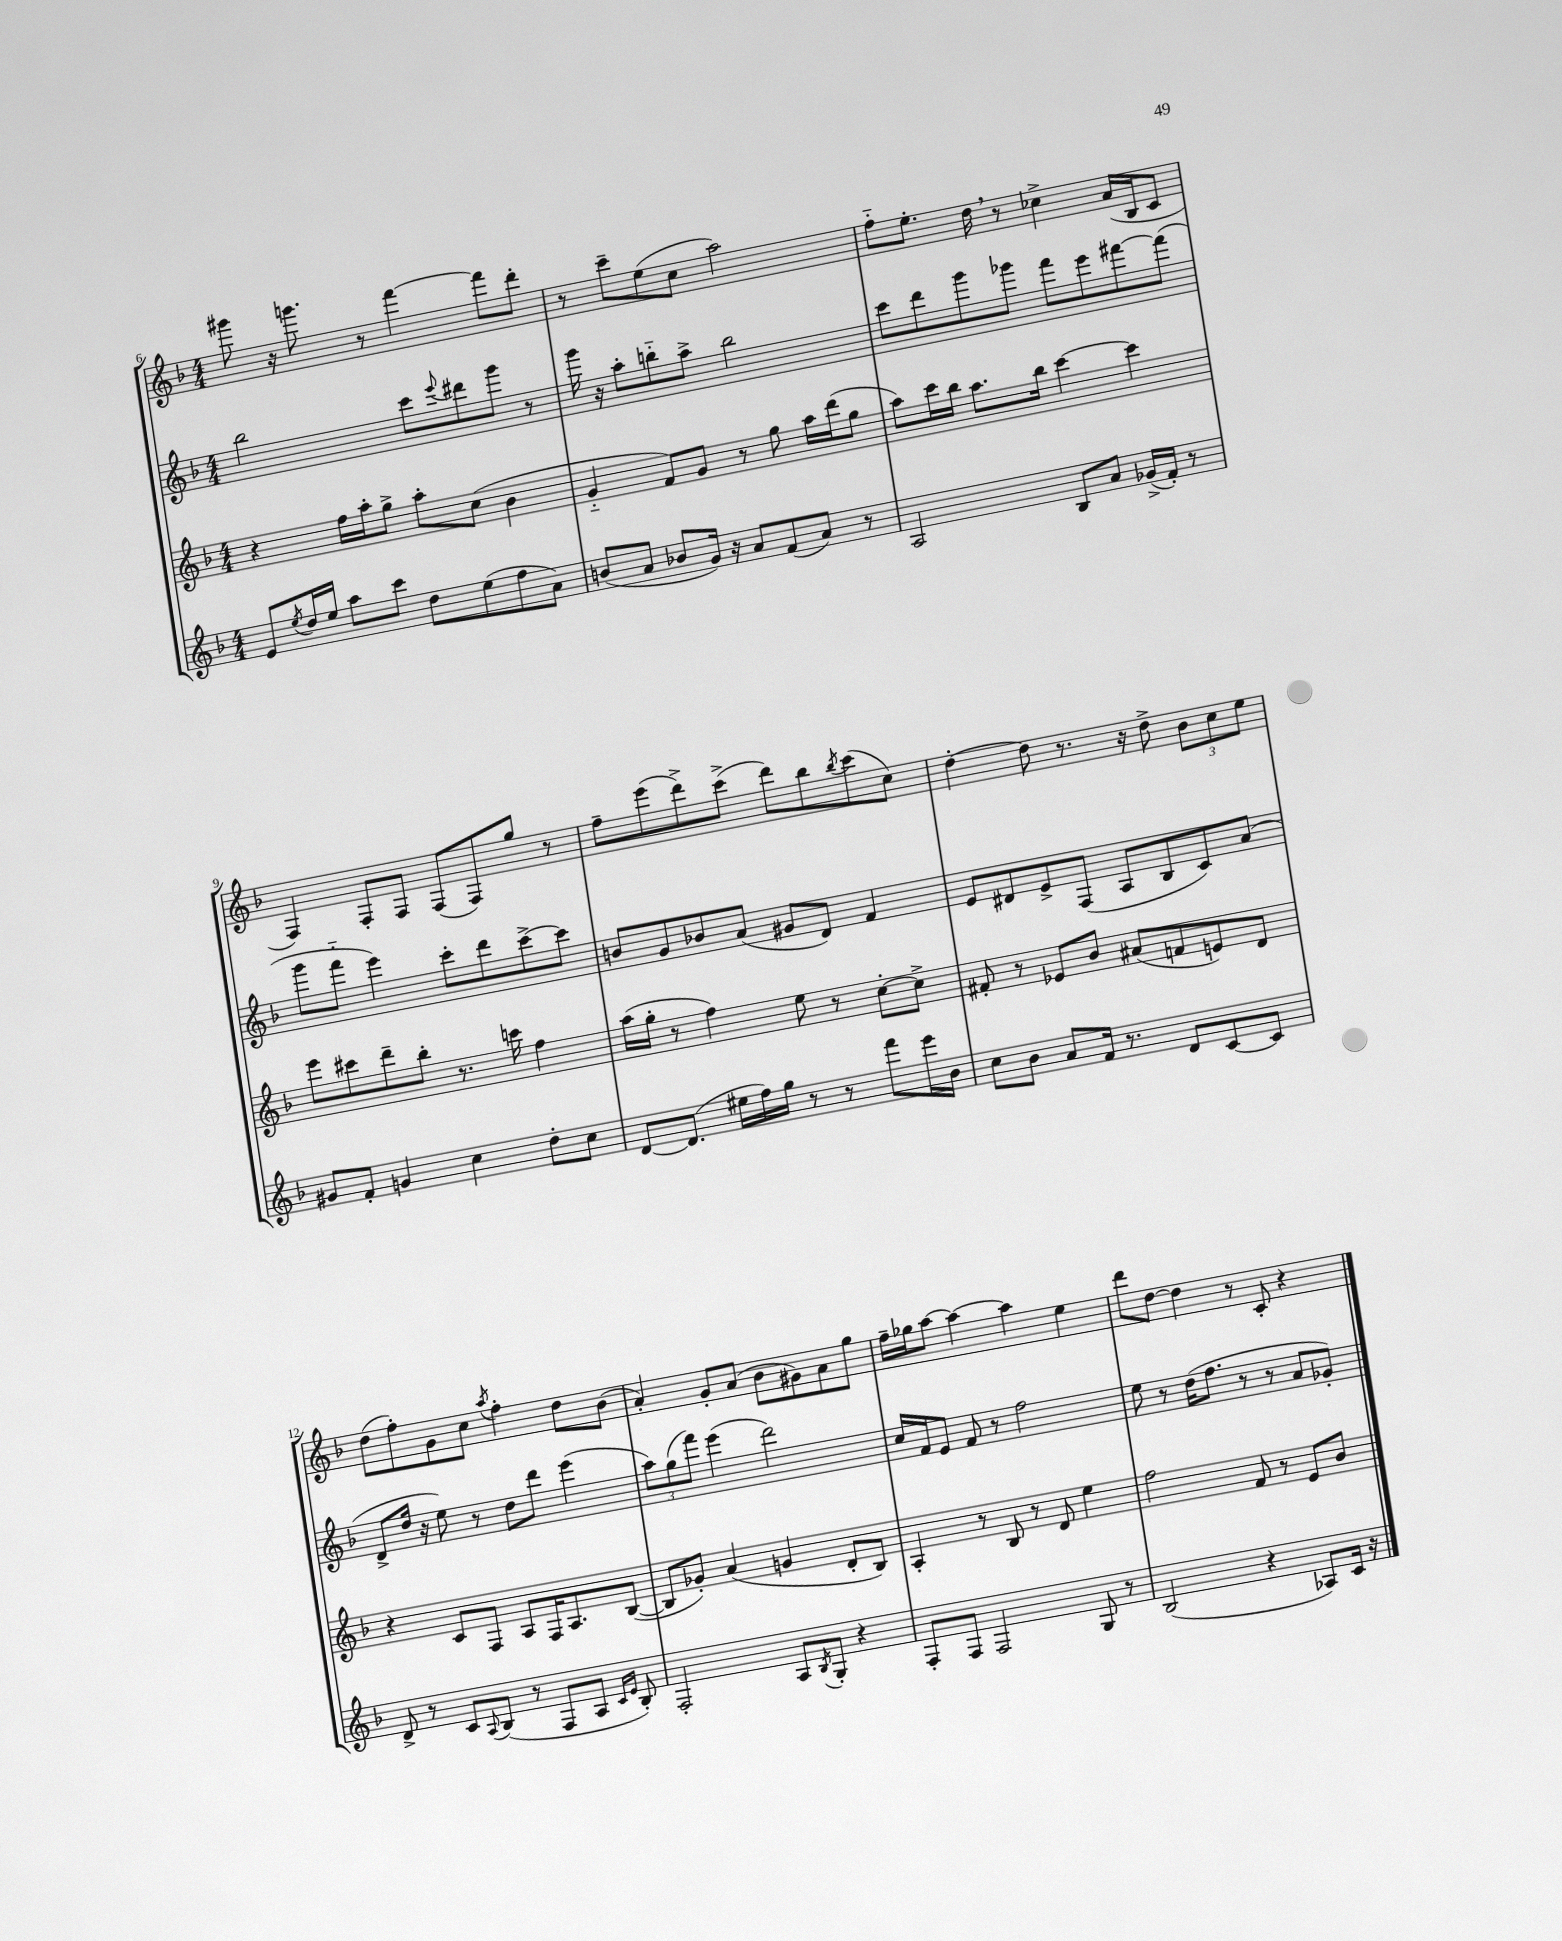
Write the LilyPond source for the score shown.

<<
\new StaffGroup <<
\new Staff = "s0" {
    \clef treble \key f \major \numericTimeSignature \time 4/4
    gis'''8 r16 g'''8. r8 f'''4~ f'''8 d'''8-. |
    r8 c'''8-- e''8( c''8 a''2) |
    f''8-_ e''8.-. d''16 \breathe r8 ces''4-> a'16( bes16 c'8 |
    f4) f8-. f8 f8( f8) g''8 r8 |
    f''8-- e'''8( d'''8->) c'''8->( d'''8) bes''8 \acciaccatura { bes''8 } c'''8( c''8) |
    d''4~-. d''8 r8. r16 d''8-> \tuplet 3/2 { bes'8 c''8 e''8 } |
    d''8( f''8-.) g'8 c''8 \acciaccatura { a''8 } f''4-. d''8 bes'8( |
    a'4-.) g'8-. a'8( bes'8 gis'8) a'8 g''8 |
    f''16-- ges''16 a''8~ a''4~ a''4 e''4 |
    d'''8 d''8~ d''4 r8 c'8-. r4 \bar "|." |
}
\new Staff = "s1" {
    \clef treble \key f \major \numericTimeSignature \time 4/4
    bes''2 c'''8 \appoggiatura { e'''8 } dis'''8 g'''8 r8 |
    g'''16 r16 a''8-. b''8-_ a''8-> b''2 |
    c'''8 d'''8 g'''8 ges'''8 f'''8 e'''8 fis'''8~ fis'''8( |
    g'''8 f'''8-_ e'''4) c'''8-. d'''8 c'''8~-> c'''8 |
    b'8 g'8 bes'8 a'8( gis'8 d'8) f'4 |
    e'8 dis'8 e'8-> f8( a8 bes8 c'8) a'8( |
    d'8-> d''16 r16 e''8) r8 d''8 d'''8 e'''4( |
    \tuplet 3/2 { a''8) g''8( f'''8) } e'''4( d'''2) |
    c''16 f'16 e'8 f'8 r8 f''2 |
    e''8 r8 d''16( f''8. r8 r8 a'8 ges'8-.) \bar "|." |
}
\new Staff = "s2" {
    \clef treble \key f \major \numericTimeSignature \time 4/4
    r4 f''16 a''16-. g''8-> a''8-. c''8( bes'4 |
    g'4-_ f'8) g'8 r8 g''8 a''16 d'''16( g''8 |
    a''8) c'''16 bes''16 a''8. bes''16 c'''4~ c'''4 |
    e'''8 cis'''8 d'''8-- bes''8-. r8. c'''16 f''4 |
    a''16( g''16-. r8 f''4) e''8 r8 c''8~-. c''8-> |
    fis'8-. r8 ees'8 bes'8 ais'8( f'8 e'8) d'8 |
    r4 c'8 f8 a8 f16 a8. bes8~( |
    bes8 ges'8-.) a'4( g'4 d'8-. bes8) |
    a4-. r8 bes8 r8 d'8 e''4 |
    f''2 f'8 r8 e'8 bes'8 \bar "|." |
}
\new Staff = "s3" {
    \clef treble \key f \major \numericTimeSignature \time 4/4
    e'8 \acciaccatura { e''8 } d''16 e''16 a''8 c'''8 d''8 e''8( f''8 a'8) |
    b'8( a'8 bes'8 g'16) r16 a'8 f'8( a'8) r8 |
    a2 bes8 a'8 ges'16->( f'16-.) r8 |
    gis'8 f'8-. g'4 c''4 d''8-. c''8 |
    d'8~ d'8.( eis''16 f''16) g''16 r8 r8 f'''8 e'''16 bes'16 |
    c''8 bes'8 a'8 f'16 r8. d'8 c'8~ c'8 |
    d'8-> r8 c'8 \appoggiatura { a8 } bes8( r8 f8 a8 \grace { c'16 e'16 } bes8-.) |
    f2-. a8 \acciaccatura { bes8 } g8-. r4 |
    f8-. f8 f2 g8 r8 |
    bes2( r4 aes8) c'16 r16 \bar "|." |
}
>>
>>
\layout { \context { \Score currentBarNumber = #6 } }
